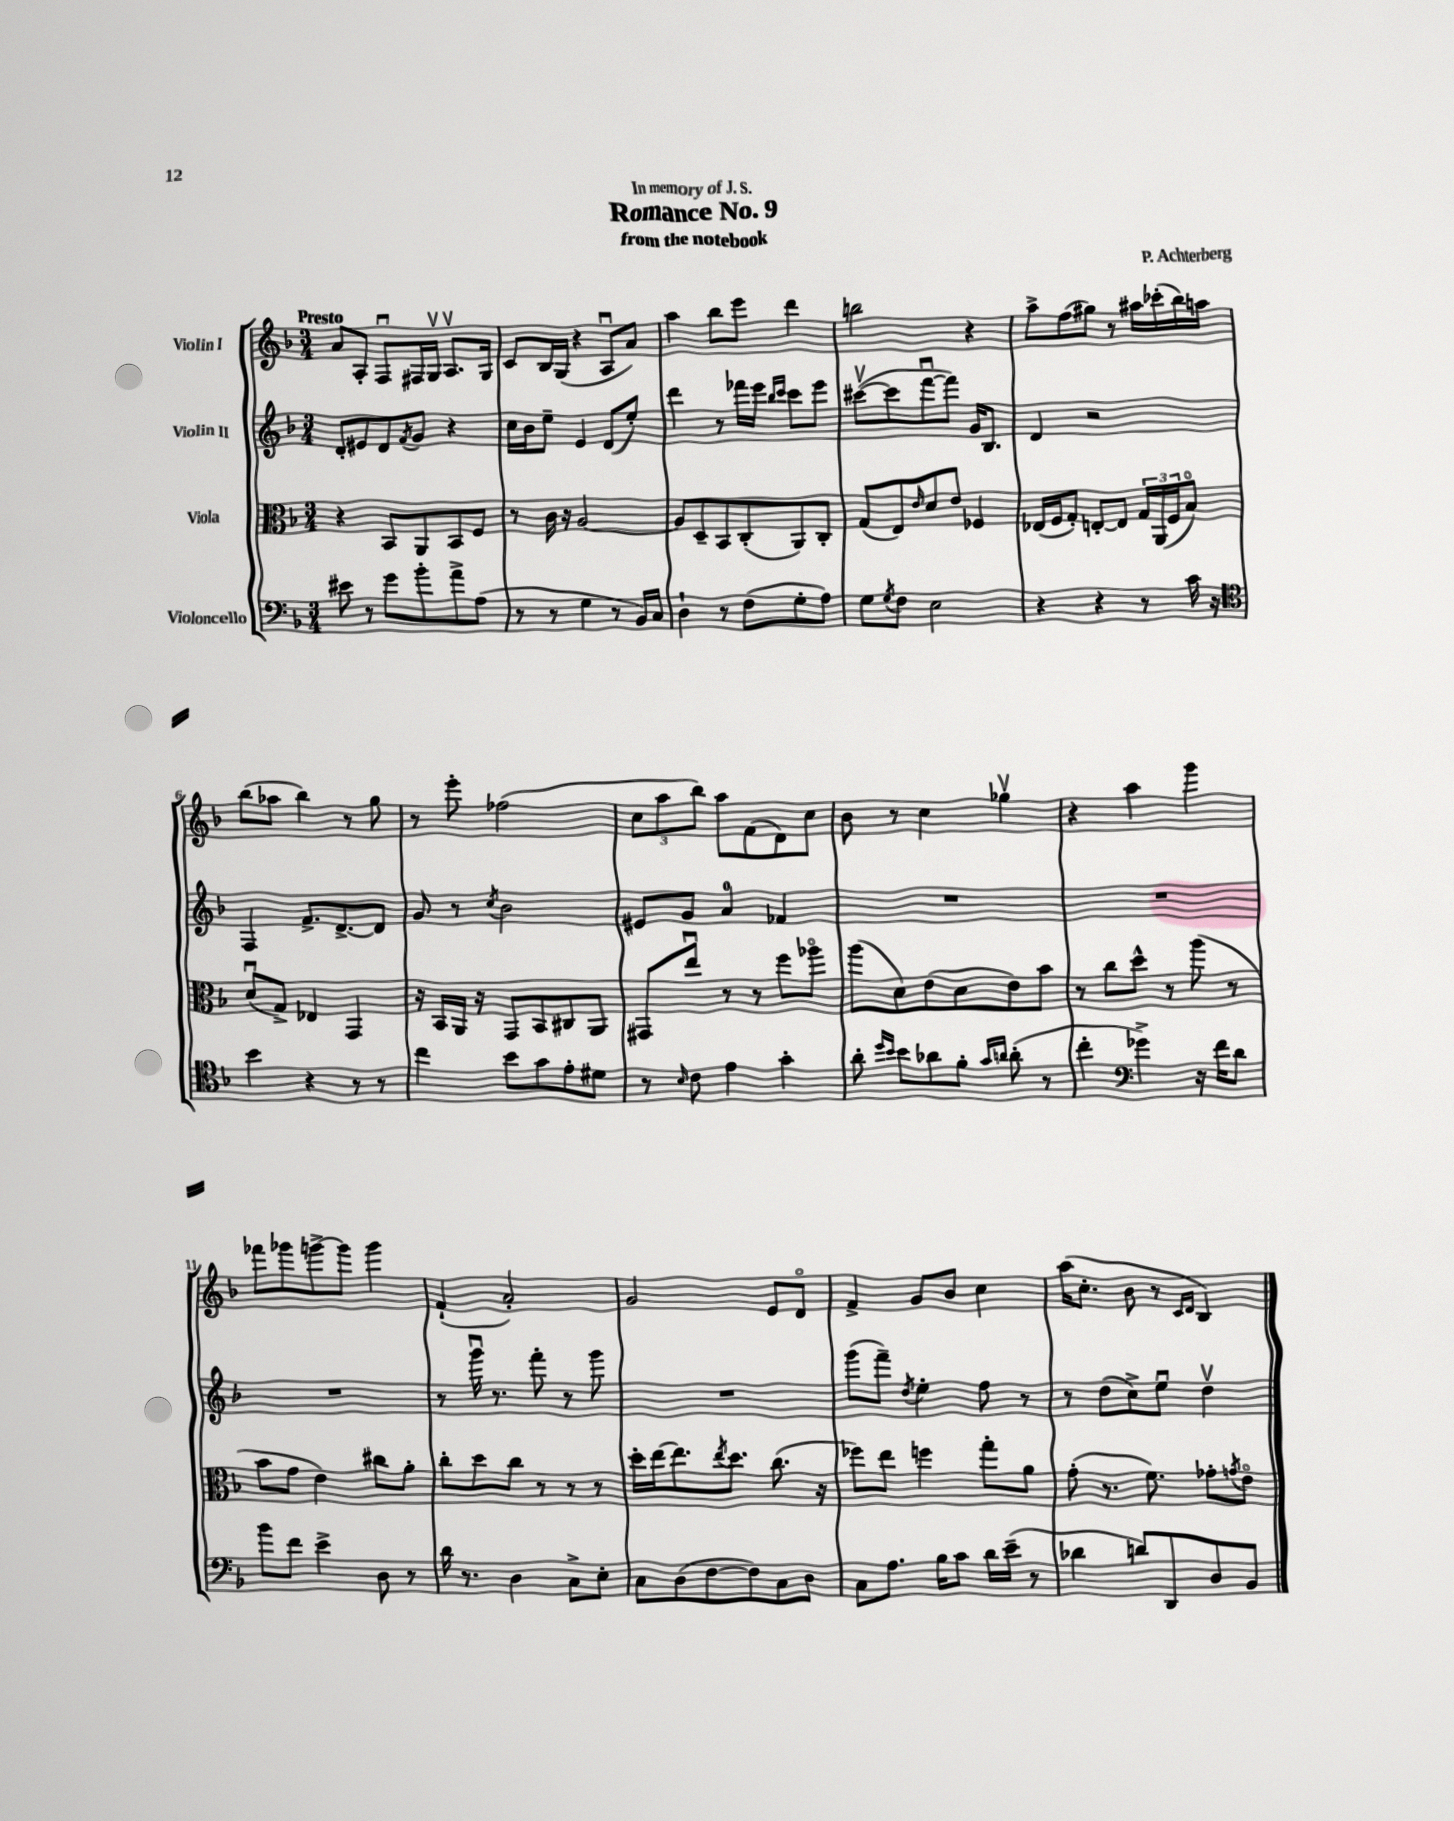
\header { title = "Romance No. 9" composer = "P. Achterberg" subtitle = "from the notebook" dedication = "In memory of J. S." }
<<
\new StaffGroup <<
\new Staff = "s0" \with { instrumentName = "Violin I" } {
    \clef treble \key f \major \numericTimeSignature \time 3/4 \tempo "Presto"
    a'8 a8-. f8\downbow fis16 g16\upbow a8.\upbow g16 |
    c'8 bes16 g16( r4 a8\downbow a'8) |
    a''4 bes''8 e'''8 d'''4 |
    b''2 r4 |
    a''8-> f''8( gis''8) r8 ais''16 ces'''16-.( bes''16) a''16 |
    bes''8( aes''8 bes''4) r8 g''8 |
    r8 e'''8-. fes''2( |
    \tuplet 3/2 { c''8 a''8 bes''8) } a''8 f'8( d'8) c''8 |
    bes'8 r8 c''4 ges''4\upbow |
    r4 a''4 g'''4 |
    fes'''8 ges'''8 g'''8~-> g'''8 g'''4 |
    f'4-!( a'2-.) |
    g'2 e'8 d'8\flageolet |
    f'4-> g'8 bes'8 c''4 |
    a''16( c''8.-. bes'8 r8 \grace { c'16 d'16 } bes4) \bar "|." |
}
\new Staff = "s1" \with { instrumentName = "Violin II" } {
    \clef treble \key f \major \numericTimeSignature \time 3/4
    d'8-. eis'8 d'8 \acciaccatura { f'8 } g'8 r4 |
    c''16 bes'16 e''8-- e'4 d'8( e''8-.) |
    d'''4 r8 fes'''16 e'''16 \grace { bes''16 c'''16 } c'''8 e'''8 |
    cis'''8~\upbow( cis'''8 f'''8~\downbow f'''8) g'16 bes8. |
    d'4 r2 |
    f4 f'8.-> d'8.~-> d'8 |
    g'8 r8 \acciaccatura { c''8 } bes'2 |
    eis'8 g'8 a'4-0 fes'4 |
    R2. |
    R2. |
    R2. |
    r8 g'''16\downbow r8. f'''8-. r8 g'''8 |
    R2. |
    g'''8( f'''8--) \acciaccatura { d''8 } e''4-. f''8 r8 |
    r8 d''8( c''8->) e''8\downbow d''4\upbow \bar "|." |
}
\new Staff = "s2" \with { instrumentName = "Viola" } {
    \clef alto \key f \major \numericTimeSignature \time 3/4
    r4 bes,8 a,8 bes,8 f8 |
    r8 c'16 r16 a2~ |
    a8 d8-- bes,8 c8-.( a,8) c8-. |
    g8( e8) \grace { e'16 } d'8 e'8 fes4 |
    ees16( f16 g8-.) e8~-. e8 \tuplet 3/2 { g16 a,16( f16 } bes8\flageolet) |
    d'8\downbow( g8->) ees4 g,4 |
    r16 bes,16 a,16 r16 g,8 bes,8 cis8 a,8 |
    gis,8 e''8\downbow r8 r8 f''8 aes''8\flageolet |
    a''8( d'8) e'8( d'8 e'8) bes'8 |
    r8 c''8 d''8-^ r8 a''8( r8 |
    bes'8 g'8 e'4) cis''8 a'8-. |
    c''8-. d''8 c''8 r8 r8 r8 |
    d''16-. e''16~ e''8. \acciaccatura { e''8 } d''8. c''8.( r16 |
    fes''8) e''8 f''4 g''8-. a'8 |
    g'8-.( r8. f'8.) ges'8-. \acciaccatura { g'8 } e'8\flageolet \bar "|." |
}
\new Staff = "s3" \with { instrumentName = "Violoncello" } {
    \clef bass \key f \major \numericTimeSignature \time 3/4
    eis'8 r8 g'8 bes'8-. a'8-> a8( |
    r8 r8 g4 r8 bes,16) c16 |
    d4-! r8 f8( g8-. a8) |
    g8 \acciaccatura { g8 } f8 e2 |
    r4 r4 r8 c'16 r16 |
    \clef tenor bes'4 r4 r8 r8 |
    c''4 bes'8 g'8 e'8-. dis'8 |
    r8 \grace { bes16 } c'8 e'4 g'4-. |
    a'8-. \grace { d''16 bes'16 } bes'8 aes'8 f'8-. \grace { g'16 a'16 } a'8-.( r8 |
    c''4-. \clef bass ges'4->) r16 f'16 d'8 |
    bes'8 f'8 e'4-> d8 r8 |
    d'16 r8. d4 c8-> e8-. |
    c8 d8( f8~ f8) c8 d8 |
    c8 a8. bes16 c'8 d'16 e'16--( r8 |
    des'4 d'8) d,8 d8 bes,8 \bar "|." |
}
>>
>>
